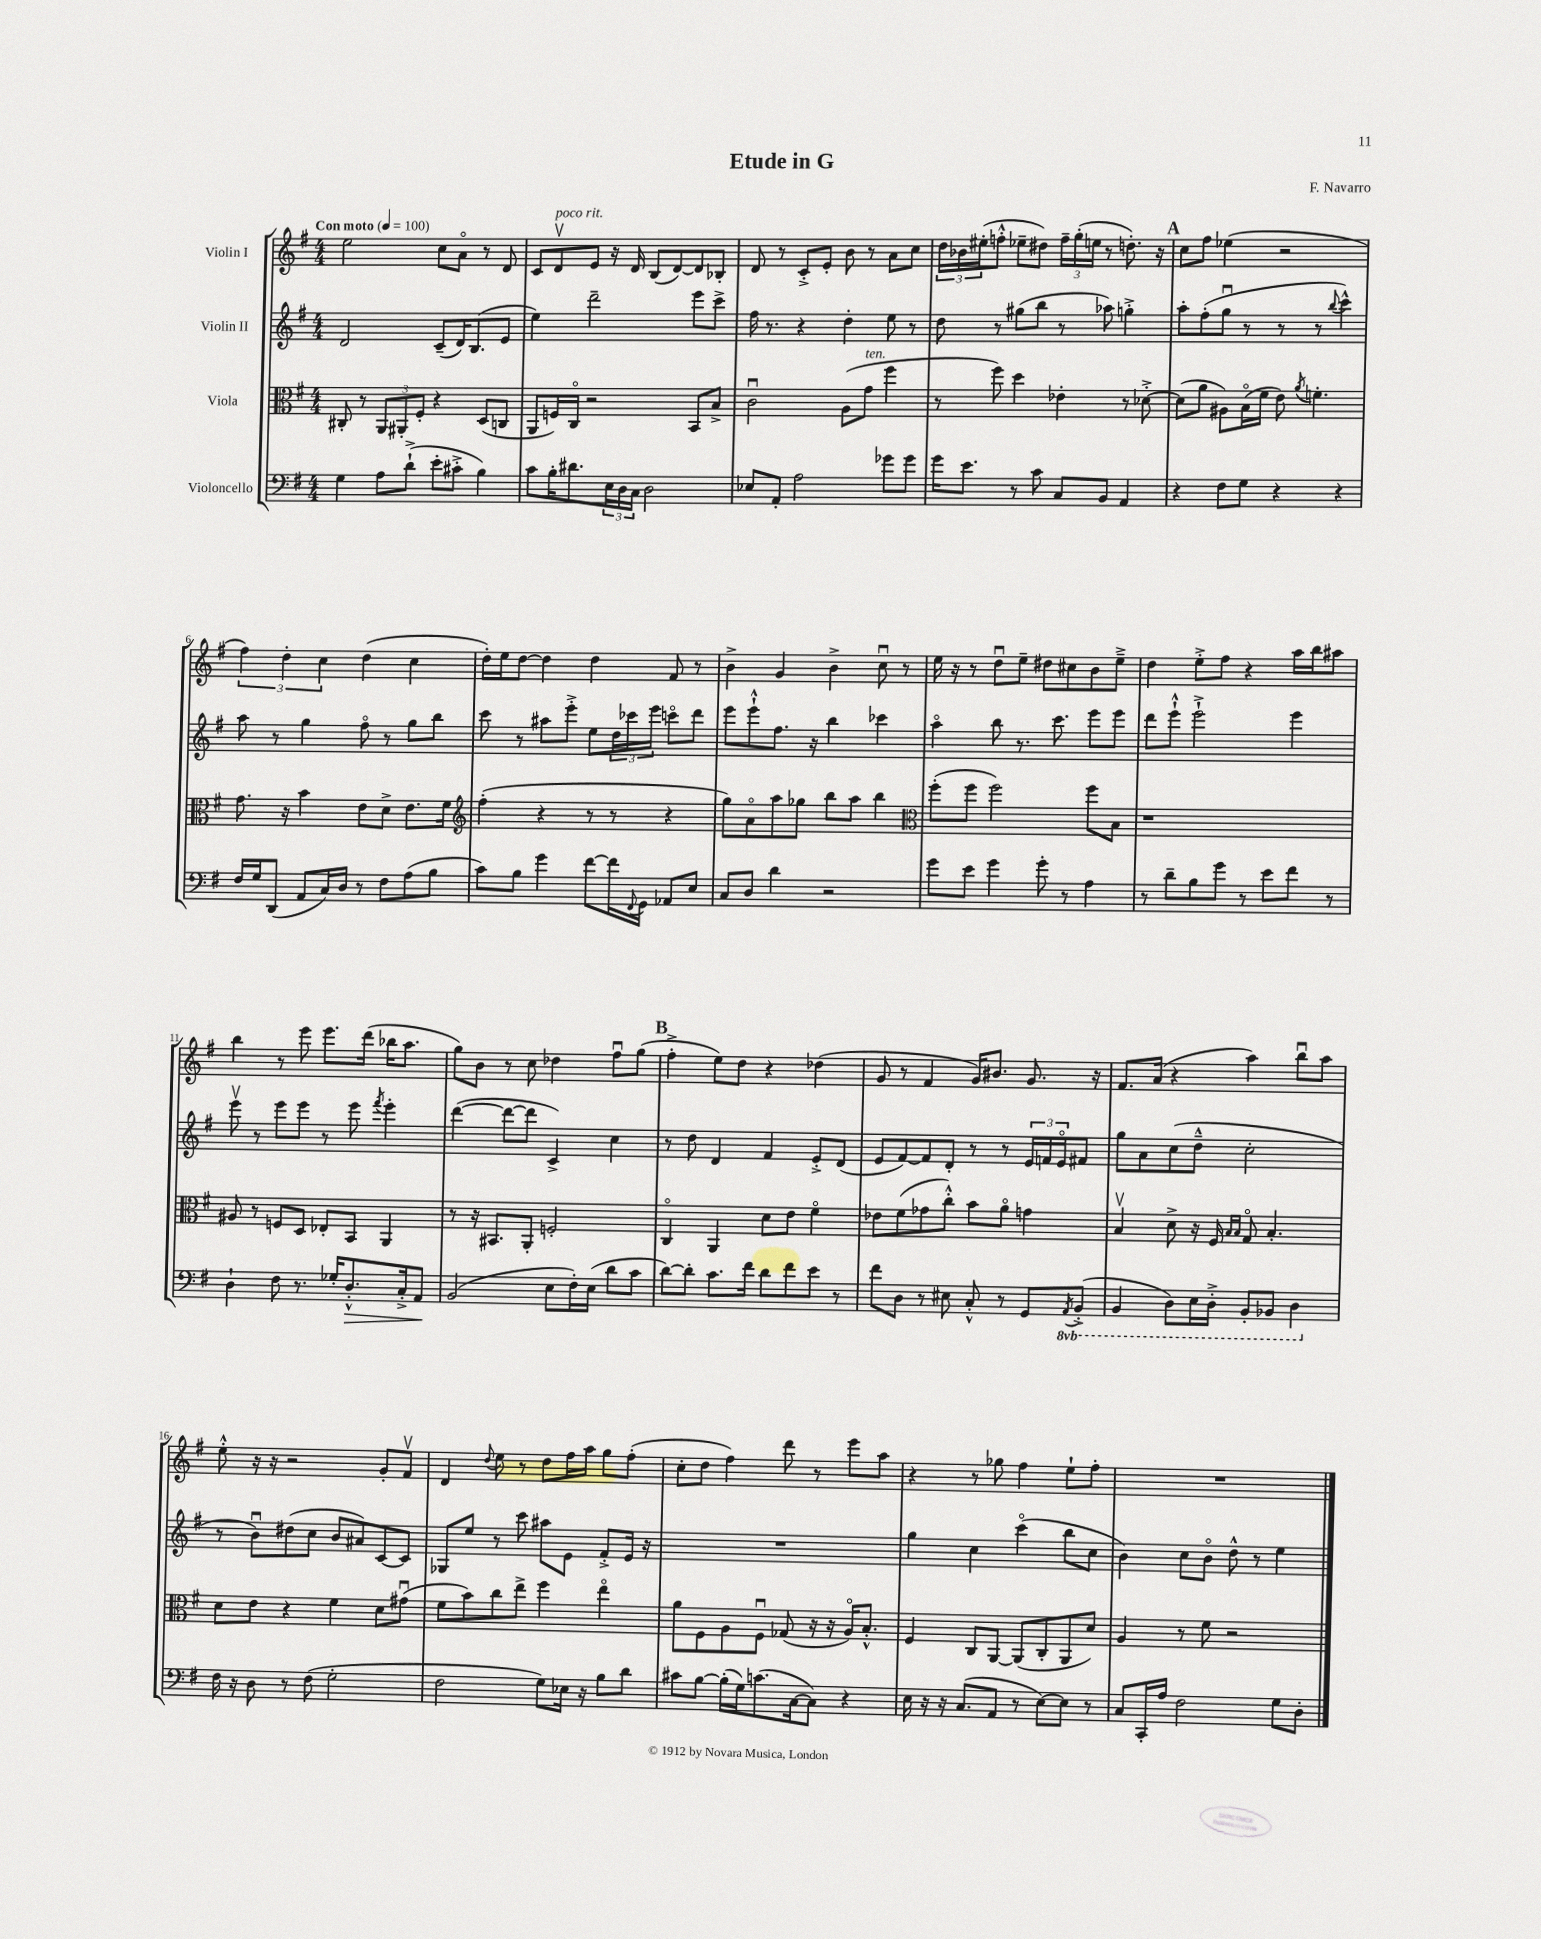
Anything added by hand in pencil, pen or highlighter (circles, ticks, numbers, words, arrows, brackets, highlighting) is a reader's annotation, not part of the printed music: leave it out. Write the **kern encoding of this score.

**kern	**kern	**kern	**kern
*staff4	*staff3	*staff2	*staff1
*clefF4	*clefC3	*clefG2	*clefG2
*k[f#]	*k[f#]	*k[f#]	*k[f#]
*M4/4	*M4/4	*M4/4	*M4/4
*MM100	*MM100	*MM100	*MM100
4G	8C#'	2d	2ee
.	8r	.	.
8A	12AA	.	.
.	12AA#'	.	.
(8d`^	.	.	.
.	12F#'	.	.
8e'	4r	(8c~	8cc
8c#'^	.	16d)	8ao
.	.	(8.B	.
4B)	(8D	.	8r
.	8C	8e	8d
=	=	=	=
8c	8AA	4ee)	8c
16B'	16F)	.	8dv
8.d#	16Co	.	.
.	2r	2ddd~	8e
24E	.	.	16r
24D	.	.	.
.	.	.	16d
24C	.	.	.
2D	.	.	(8B
.	.	.	[8d)
.	8BB	8eee	8d]
.	8B^	8ccc^	8B-'
=	=	=	=
8E-	2cu	16ff#	8d
.	.	8.r	.
8AA'	.	.	8r
2A	.	4r	8c'^
.	.	.	8e'
.	(8A	4dd'	8b
.	8g	.	8r
8g-	4ff#	8ee	8a
8g-	.	8r	8cc
=	=	=	=
16g	8r	8dd	24dd
.	.	.	24b-
8.e	.	.	.
.	.	.	(24ee#'
.	8ff#)	8r	8ff'^^
8r	4dd	(8gg#	8ee-~
8c	.	8bb	8dd#)
8C	4e-'	8r	24ff~
.	.	.	(24gg'
.	.	.	24ee
8BB	.	8aa-)	8r
4AA	8r	4gg'^	8.dd')
.	[8d-'^	.	.
.	.	.	16r
=	=	=	=
4r	(8d-]	8aa'	8cc
.	8a	(8ff#'	8ff#
8F#	8A#)	8ggu	(4ee-
8G	(16Bo	8r	.
.	16f#	.	.
4r	8e)	8r	2r
.	8qa	.	.
.	4.f'	8r	.
.	.	8qqbb	.
4r	.	4ccc^^)	.
=	=	=	=
16F#	8.g	8aa	6ff#)
16G	.	.	.
(8DD	.	8r	.
.	.	.	6dd'
.	16r	.	.
8AA	4b	4gg	.
.	.	.	6cc
16C)	.	.	.
16D	.	.	.
8r	8e	8ff#o	(4dd
8F#	8d^	8r	.
(8A	8.e	8gg	4cc
8B	.	8bb	.
.	16f#	.	.
=	=	=	=
*	*clefG2	*	*
8c)	(4ff#'	8ccc	16dd')
.	.	.	16ee
8B	.	8r	[8dd
4g	4r	8aa#	4dd]
.	.	8eee'^	.
[8f#	8r	8ee	4dd
16f#]	8r	24dd	.
.	.	24ccc-	.
8qqFF#	.	.	.
16GG	.	.	.
.	.	24eee	.
8AA-	4r	8ccco	8f#
8E	.	8ddd	8r
=	=	=	=
8C	8gg)	8eee	4b^
8D	8ao	8eee`^^	.
4d	8aa	8.ff#	4g
.	8gg-	.	.
.	.	16r	.
2r	8bb	4bb	4b^
.	8aa	.	.
.	4bb	4ccc-	8ccu
.	.	.	8r
=	=	=	=
*	*clefC3	*	*
8g	(8ff#'	4aao	16ee
.	.	.	16r
8e	8ff#	.	8r
4g	2ff#)	8bb	8ddu
.	.	8.r	8ee~
8g'	.	.	8dd#
.	.	8.ccc	.
8r	.	.	8cc#
4A	8ff#	8eee	8b
.	8B	8eee	8ee~^
=	=	=	=
8r	1r	8ddd	4dd
8d~	.	8eee`^^	.
8B	.	2eee`^	8ee'^
8g	.	.	8ff#
8r	.	.	4r
8e	.	.	.
8f#	.	4eee	16aa
.	.	.	16bb
8r	.	.	8aa#
=	=	=	=
4D`	8A#	8eeev	4bb
.	8r	8r	.
8F#	8F	8eee	8r
8.r	8D	8eee	8eee
.	8E-'	8r	8.eee
16G-'	.	.	.
8.D'^^	8BB	8eee	.
.	.	.	(16ddd
.	.	8qfff#	.
.	4AA	4eee'	16bb-
16C'^	.	.	8.aa
8AA	.	.	.
=	=	=	=
(2BB	8r	([4ddd	8gg)
.	16r	.	8b
.	8.BB#	.	.
.	.	8ddd_	8r
.	8AA'	8ddd]	8cc
8E	2F'	4c^)	4dd-
16F#')	.	.	.
(16E	.	.	.
8d	.	4cc	8ff#u
8c	.	.	(8gg
=	=	=	=
[8d)	4Co	8r	4ff#'^
8d']	.	8dd	.
8.c	4AA	4d	8ee)
.	.	.	8dd
16f#	.	.	.
8d	8d	4f#	4r
8f#	8e	.	.
8e	4f#o	8e'^	(4dd-
8r	.	(8d	.
=	=	=	=
8f#	8e-	8e	8g
8D	(8f#	[8f#)	8r
8r	8g-	8f#]	4f#
8E#	8cc'^^)	8d'	.
8C'^^	8b	8r	16g)
.	.	.	8.b#
8r	8ao	8r	.
8GG	4g	24e	8.g
.	.	24f	.
.	.	24eo	.
8qAAA	.	.	.
(8BBB'^	.	8f#	.
.	.	.	16r
=	=	=	=
4BBB	4Bv	8gg	8.f#
.	.	8a	.
.	.	.	(16a
8DD)	8d^	(8cc	4r
16EE	16r	8dd~^^	.
16DD'^	16F#	.	.
.	16qqB	.	.
.	16qqB	.	.
8BBB'	8Go	2cc'	4aa)
8BBB-	4.B'	.	.
4DD	.	.	8bbu
.	.	.	8aa
=	=	=	=
16F#	8d	8r	8ee'^^
16r	.	.	.
8D	8e	8bu)	16r
.	.	.	16r
8r	4r	(8dd#	2r
(8F#	.	8cc	.
2G'	4f#	8b	.
.	.	8a#)	.
.	8d	[8c	8g'
.	(8g#u	8c]	8f#v
=	=	=	=
2F#	8f#	8G-	4d
.	8b)	8ee	.
.	.	.	8qqdd
.	8cc	8r	8ee
.	8ee^	8ccc	8r
8G)	4ff#	8aa#	8dd
16E-	.	8e	16ff#
16r	.	.	16aa
8B	4eeo	8f#'^	8gg
8d	.	16e	(8ff#'
.	.	16r	.
=	=	=	=
8c#	8a	1r	8cc'
[8B	8F#	.	8dd
(16B']	8A	.	4ff#)
16G)	.	.	.
(8.c	8F#u	.	.
.	(8G-	.	8ddd
[16C	.	.	.
8C])	16r	.	8r
.	16r	.	.
4r	16Ao)	.	8eee
.	8.B'^^	.	.
.	.	.	8aa
=	=	=	=
16E	4F#	4gg	4r
16r	.	.	.
16r	.	.	.
(8.C	.	.	.
.	8C	4cc	8r
8AA	[8AA	.	8gg-
8r	(8AA]	(4ccco	4ff#
[8E)	8C'	.	.
8E]	8AA	8bb	8ee`
8r	8d)	8cc	8ff#'
=	=	=	=
8C	4A	4b)	1r
16CC'	.	.	.
16A	.	.	.
2F#	8r	8cc	.
.	8f#	8bo	.
.	2r	8dd^^	.
.	.	8r	.
8G	.	4ee	.
8D'	.	.	.
==	==	==	==
*-	*-	*-	*-
